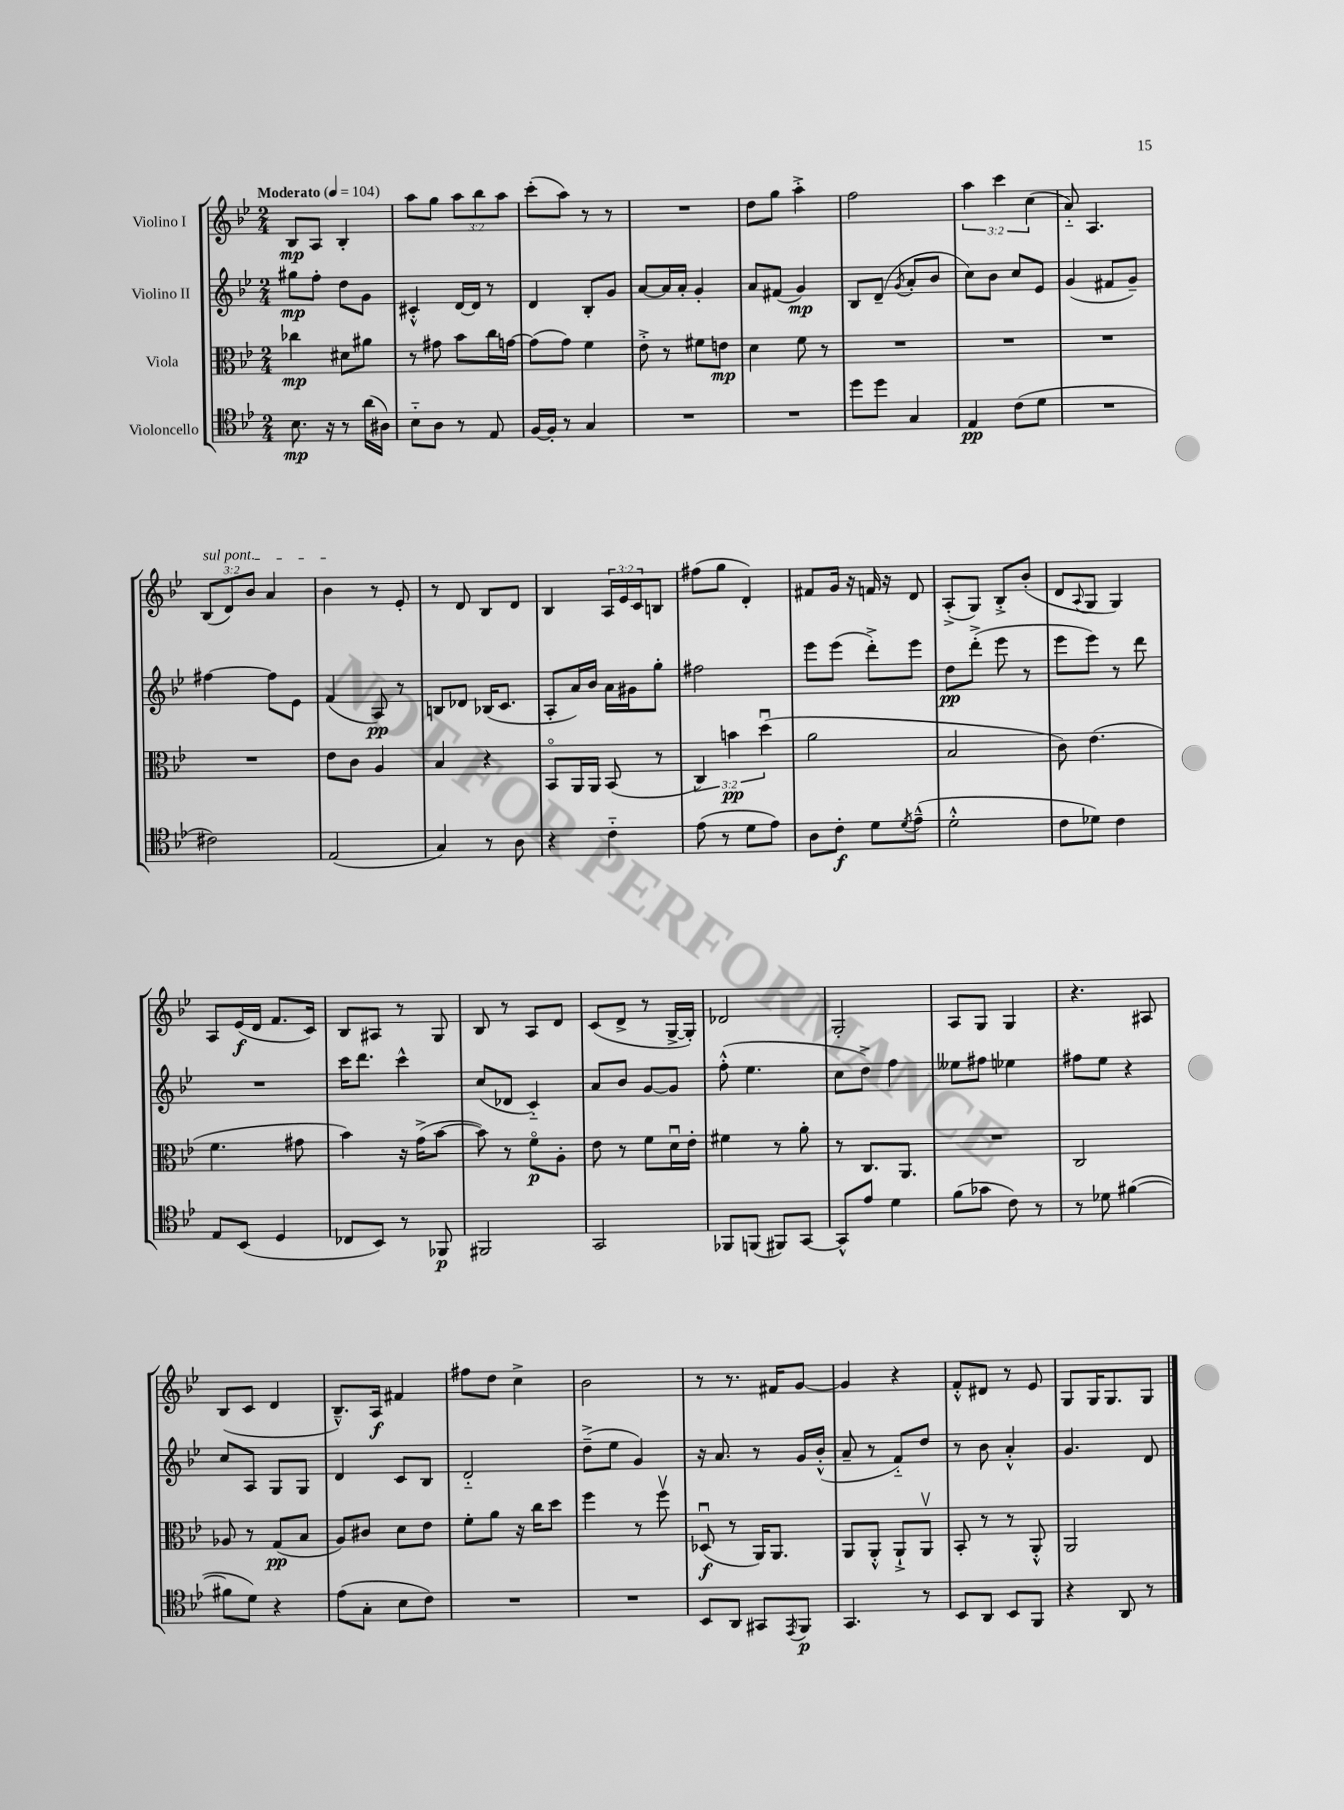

**kern	**kern	**kern	**kern
*staff4	*staff3	*staff2	*staff1
*clefC4	*clefC3	*clefG2	*clefG2
*k[b-e-]	*k[b-e-]	*k[b-e-]	*k[b-e-]
*M2/4	*M2/4	*M2/4	*M2/4
*MM104	*MM104	*MM104	*MM104
8.B-	4cc-	8gg#	8B-
.	.	8ff'	8A
16r	.	.	.
8r	8d#	8dd	4B-'
(16a	8a#	8g	.
16A#)	.	.	.
=	=	=	=
8B-'~	8r	4c#'^^	8aa
8A	8g#	.	8gg
8r	8b-	[16d	12aa
.	.	16d]	.
.	.	.	12bb-
8E-	16cc	8r	.
.	.	.	12aa
.	[16g	.	.
=	=	=	=
[16F	(8g]	4d	(8ccc'
16F']	.	.	.
8r	8g)	.	8aa)
4G	4f	8B-'	8r
.	.	8g	8r
=	=	=	=
2r	8e-'^	[8a	2r
.	8r	16a]	.
.	.	16a'	.
.	8f#	4g'	.
.	8e	.	.
=	=	=	=
2r	4d	8a	8dd
.	.	(8f#	8gg
.	8f	4g)	4aa'^
.	8r	.	.
=	=	=	=
8dd	2r	8B-	2ff
8dd	.	(8d~	.
.	.	8qg	.
4G	.	8a'	.
.	.	8b-	.
=	=	=	=
4E-	2r	8cc)	6aa
.	.	8b-	.
.	.	.	6ccc
(8c	.	8cc	.
.	.	.	(6cc
8d	.	8e-	.
=	=	=	=
2r	2r	(4g	8a'~)
.	.	.	4.A
.	.	8f#	.
.	.	8g~)	.
=	=	=	=
2c#)	2r	[4ff#	(12B-
.	.	.	12d)
.	.	.	12b-
.	.	8ff#]	4a
.	.	8e-	.
=	=	=	=
(2E-	8e-	(4f	4b-
.	8c	.	.
.	4A	8A)	8r
.	.	8r	8e-'
=	=	=	=
4G)	4B-	8B	8r
.	.	8d-	8d
8r	4r	(16B-	8B-
.	.	8.c	.
8A	.	.	8d
=	=	=	=
4r	8BB-o	8A'	4B-
.	16AA	16a)	.
.	16AA	16b-	.
4c'~	(8BB-	16a	24A
.	.	.	24e-
.	.	16g#	.
.	.	.	24c
.	8r	8gg'	8B
=	=	=	=
(8e-	6C)	2ff#	(8ff#
8r	.	.	8gg
.	6b	.	.
8d	.	.	4d')
.	(6ddu	.	.
8e-)	.	.	.
=	=	=	=
8A	2a	8eee-	8f#
8c'	.	(8eee-	16g
.	.	.	16r
8d	.	8ddd'^)	16f
.	.	.	16r
8qd	.	.	.
(8e-~^^	.	8eee-	8d
=	=	=	=
2d'^^	2B-	8dd	(8A'^
.	.	(8ddd'^	8G)
.	.	8eee-	8B-'^
.	.	8r	(8b-'
=	=	=	=
8c	8c)	8eee-	8d
.	.	.	8qqA
8d-)	(4.e-	8eee-)	8G
4c	.	8r	4G)
.	.	8ddd	.
=	=	=	=
8E-	4.f	2r	8A
(8BB-	.	.	(16e-
.	.	.	16d
4D	.	.	8.f
.	8g#	.	.
.	.	.	16c)
=	=	=	=
8C-	4b-)	16ccc	8B-
.	.	8.ddd	.
8BB-)	.	.	8A#
8r	16r	4ccc^^	8r
.	(16g^	.	.
8FF-	[8b-	.	8G
=	=	=	=
2FF#	8b-])	(8cc	8B-
.	8r	8d-	8r
.	8fo	4c'~)	8A
.	8A'	.	8d
=	=	=	=
2GG	8e-	8a	(8c
.	8r	8b-	8d^
.	8f	[8g	8r
.	16du	8g]	[16G^
.	16e-'	.	16G'])
=	=	=	=
8FF-	4f#	(8ff'^^	2d-
(8FF	.	4.ee-	.
8FF#)	8r	.	.
[8GG	8a'	.	.
=	=	=	=
8GG^^]	8r	8cc	2G'
8e-	8.C	8dd^)	.
4d	.	4ff	.
.	8.AA	.	.
=	=	=	=
(8f	2r	8ee--	8A
8g-	.	8ff#	8G
8c)	.	4ee-	4G
8r	.	.	.
=	=	=	=
8r	2C	8ff#	4.r
8d-	.	8ee-	.
([4f#	.	4r	.
.	.	.	8A#
=	=	=	=
8f#]	8A-	8cc	(8B-
8d)	8r	8A	8c
4r	(8G	8G	4d
.	8B-	8G	.
=	=	=	=
(8e-	8A)	4d	8.B-~^^)
8G'	8c#	.	.
.	.	.	16A
8B-	8d	8c	4f#
8c)	8e-	8B-	.
=	=	=	=
2r	8f'	2d'~	8ff#
.	8a	.	8dd
.	16r	.	4cc^
.	16cc	.	.
.	8dd	.	.
=	=	=	=
2r	4ff	(8dd~^	2b-
.	.	8ee-	.
.	8r	4g)	.
.	8ffv	.	.
=	=	=	=
8BB-	(8D-u	16r	8r
.	.	8.a	.
8AA	8r	.	8.r
8GG#	16AA)	8r	.
.	8.AA	.	16f#
8qEE-	.	.	.
8FF	.	16g	[8g
.	.	(16b-'^^	.
=	=	=	=
4.GG	8AA	8a~	4g]
.	8AA'^^	8r	.
.	8AA`^	8f'~)	4r
8r	8AAv	8dd	.
=	=	=	=
8BB-	8BB-'	8r	8f'^^
8AA	8r	8b-	8d#
8BB-	8r	4a'^^	8r
8FF	8AA'^^	.	8e-
=	=	=	=
4r	2AA	4.g	8G
.	.	.	16G
.	.	.	8.G
8AA	.	.	.
8r	.	8d	8G
==	==	==	==
*-	*-	*-	*-
